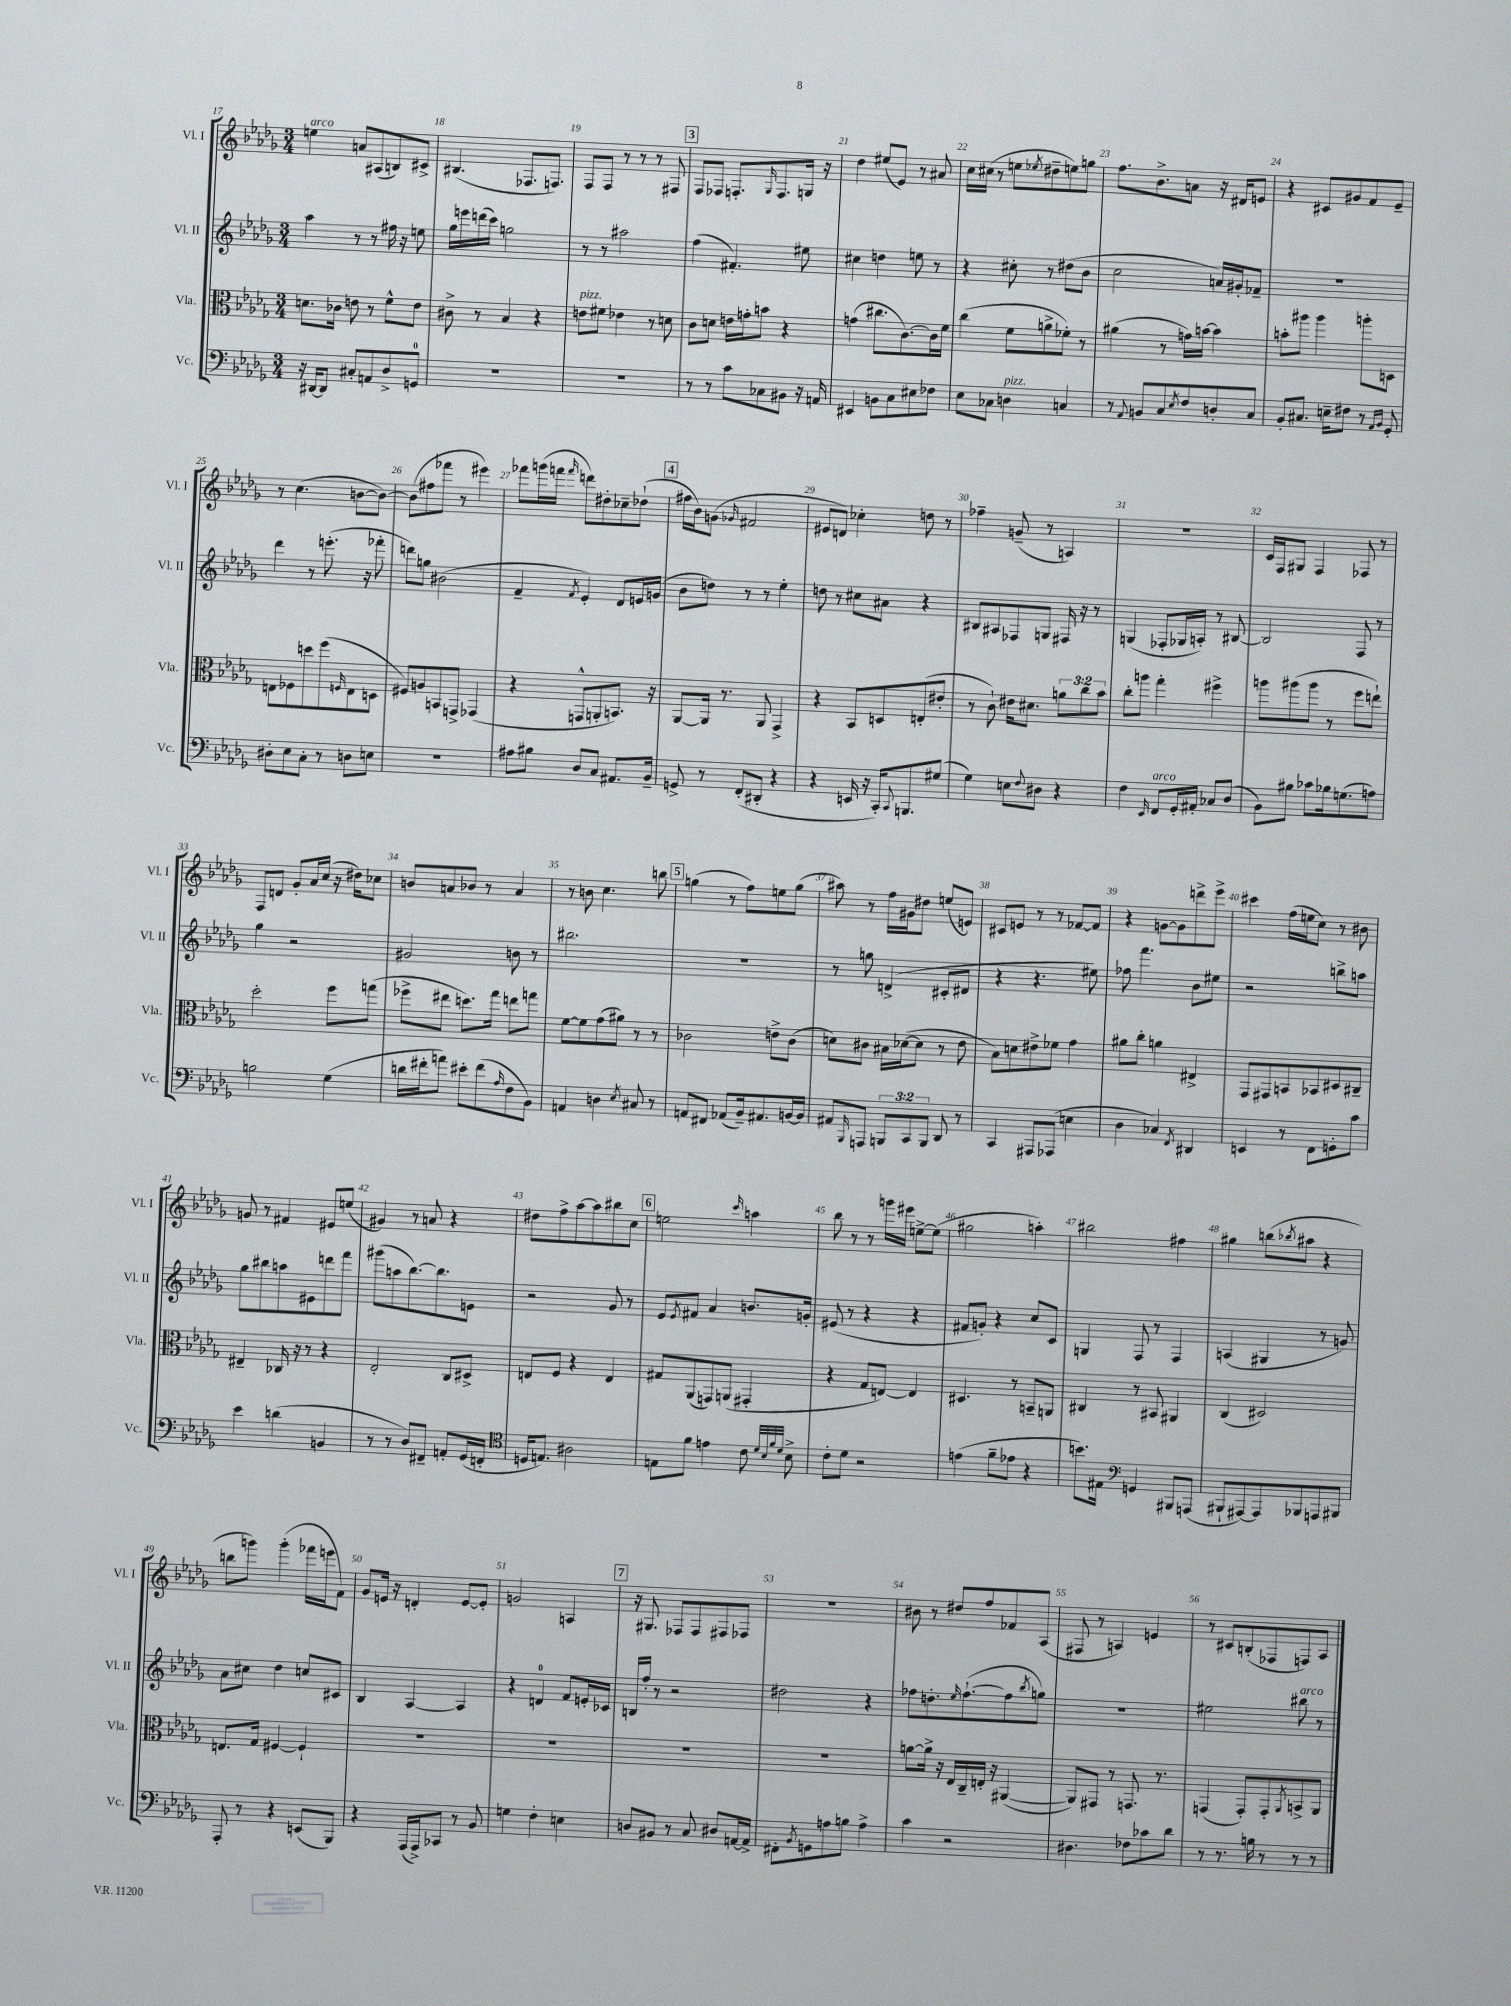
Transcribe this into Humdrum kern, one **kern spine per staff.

**kern	**kern	**kern	**kern
*part4	*part3	*part2	*part1
*staff4	*staff3	*staff2	*staff1
*I"Vc.	*I"Vla.	*I"Vl. II	*I"Vl. I
*I'Vc.	*I'Vla.	*I'Vl. II	*I'Vl. I
*clefF4	*clefC3	*clefG2	*clefG2
*k[b-e-a-d-g-]	*k[b-e-a-d-g-]	*k[b-e-a-d-g-]	*k[b-e-a-d-g-]
*M3/4	*M3/4	*M3/4	*M3/4
=17	=17	=17	=17
!	!	!	!LO:TX:a:i:t=arco
16r	8.dn\L	4aa-\	4een\
[16DD#X/KL	.	.	.
8DD#/J]	.	.	.
.	16c-X\Jk	.	.
8C#X'/L	8en\	8r	8an/L
8AAn/	8r	8r	(8A#X/
8D-^/	8f^^\L	16ff#X\	8Bn/)
.	.	16r	.
8GGn/J	8e\J	8een\	8c#X^/J
=18	=18	=18	=18
2.r	8c#X^\	16gg-\LL	(4.B#X/
.	.	16eeen\	.
.	8r	(16dddn\	.
.	.	16ccc\JJ)	.
.	4B-/	2ggn\	.
.	.	.	8.F-X/L
.	4r	.	.
.	.	.	8.Fn/J)
=19	=19	=19	=19
!	!LO:TX:a:i:t=pizz.	!	!
2.r	8en\L	8r	8F/L
.	8f#X\J	8r	8F/J
.	4e-X\	2aa#X\	8r
.	.	.	8r
.	8r	.	8r
.	8dn\	.	8F#X/
!!LO:REH:place=s1:t=3
=20	=20	=20	=20
8r	8c\L	(4ff\	8F/L
8r	8dn\J	.	8F-X/J
8c\L	16en\LL	4.f#X'/)	8.Fn'/L
.	16gn'\J	.	.
8C-X\	8bn\J	.	.
.	.	.	16qqG-/
.	.	.	8.F/
8BB#X\J	4r	.	.
16r	.	8ee#X\	16Gn/Jk
16AAn/	.	.	16r
=21	=21	=21	=21
4EE#X/	(4gn\	4cc#X\	4dd-\
8BBn\L	8.cc#X\L	4ddn\	(8ee#X/L
8C\	.	.	8e-/J)
.	[8.c\)	.	.
8E#X\	.	8een\	8r
8F-X\J	16c\L]	8r	8a#X/
.	16f\JJ	.	.
=22	=22	=22	=22
8E-\L	(4cc\	4r	16cc\LL
.	.	.	(16cc#X\JJ
8C-X\J	.	.	8r
!LO:TX:a:i:t=pizz.	!	!	!
4Dn\	8f\L	8cc#X'\	8een\L
.	.	.	8qee-X/
.	8an^\	8r	8dd#X~\
4Cn/	8f-X'\J)	(8dd#X\L	8een\)
.	8r	8b-\J	8ggn\J
=23	=23	=23	=23
8r	(4a#X\	2cc\	8.ff\L
8qqAA-/	.	.	.
8BBn/L	.	.	.
.	.	.	8.b-^\
8C/	8r	.	.
8qE-/	.	.	.
8F/	16gn\LL)	.	8an\J
.	[16bn\JJ	.	.
8Dn'/	4b\]	16an/LL)	16r
.	.	16g#X'/J	16d#X/KL
8C/J	.	8f-X~/J	8en/J
=24	=24	=24	=24
8BB-'/L	8bn'\L	2.r	4r
8.C#X/J	8aa#X\J	.	.
.	4aa#\	.	8c#X/L
16En~\KL	.	.	.
8F#X\J	.	.	8g#X/
8r	8aan'\L	.	8f/
16qqAA-/LL	.	.	.
16qqBB-/JJ	.	.	.
8GG-'/	8Dn\J	.	8e-~/J
!!LO:LB:g=z
=25	=25	=25	=25
8D#X'\L	8En\L	4ddd-\	8r
8E-\	8F-X\	.	(4.cc\
8C'\J	8ddn\	8r	.
8r	(8ff\	(8.eeen'\	.
.	16qqFn/	.	.
8Dn\L	8E\	.	[8bn\L
.	.	16r	.
8En\J	8Dn\J	8fff-X'\	8b\J_)
=26	=26	=26	=26
2.r	8F#X/L)	8dddn\L)	(8b\L]
.	8An/	8ggn\J	8ff#X\
.	8BBn/	(2b#X\	8fff-X\J
.	8GGn^/J	.	8r
.	(4GG-X/	.	4eee#X\)
=27	=27	=27	=27
8A#X\L	4r	4f~/	8fff-X\L
8B#X\J	.	.	(16gggn\L
.	.	.	16fffn\JJ
.	.	8qf/	16qqfff/
8D-/L	8GGn^^/L	4e-'/)	8dddn\L)
8C/J	8AAn'/	.	8dd#X'\
8.AA#X/L	8.BBn/J)	8d-/L	8cc-X~\
.	.	16en/L	(8dd-X`\J
16BB-~/Jk	16r	(16gn/JJ	.
!!LO:REH:place=s1:t=4
=28	=28	=28	=28
8GGn^/	[8AA-/L	8b-\L	16ff#X\LL
.	.	.	16b-\J)
8r	16AA-/Jk]	8ddn\J)	(8gn\J
.	8.r	.	.
.	.	.	16qqg-X/
(8FF'/L	.	8r	2f#X/
8DD#X'/J	8AA-/	8r	.
4r	4GG-^/	4ee-'\	.
=29	=29	=29	=29
4r	4r	8ddn\	8e#X/L
.	.	8r	8dn/J)
16EEn/	8BB-/L	8cc#X\L	4cc-X'\
16r	.	.	.
16CC'/KL)	8Dn/	8a#X\J	.
8qqCC/	.	.	.
8.BBBn/	.	.	.
.	(8En'/	4r	8ddn\
(8G#X/J	8e#X'/J	.	8r
=30	=30	=30	=30
4G-\)	8r	8B#X/L	4ff-X~\
.	8c`\)	8A#X/	.
8En\L	16e#X\KL	8F-X/	(8gn~/
.	8.d#X\J	.	.
8qqF/	.	.	.
8D#X\J	.	8Gn/J	8r
4r	12an\L	16F#X/	4An/)
.	.	16r	.
.	12cc\	.	.
.	.	8r	.
.	12b-\J	.	.
=31	=31	=31	=31
4F\	8cc'\L	(4Gn/	2.r
.	8aan\J	.	.
16qqEE-/	.	.	.
!LO:TX:a:i:t=arco	!	!	!
8FF/L	4gg-'\	8F-X'/L	.
16GG-'/L	.	16G-X/L	.
16AA#X'/JJ	.	16An'/JJ)	.
8C-X/L	4ff#X^\	8r	.
(8D-/J	.	[8B#X/	.
=32	=32	=32	=32
8BB-\L)	8aan\L	2B#/]	16c/LL
.	.	.	16F/J
8B#X\J	(8aa#X\	.	8G#X/J
8c-X\L	8aa#\J	.	4F/
16B-X\k	8r	.	.
(8.Gn\	.	.	.
.	8ff\L	8F/	8F-X/
8An\J)	8een`\J)	8r	8r
!!LO:LB:g=z
=33	=33	=33	=33
2Bn\	2dd-'\	4gg-\	8F/L
.	.	.	8dn/J
.	.	2r	8g-'/L
.	.	.	16a-/L
.	.	.	(16cc/JJ
(4G-\	8ff\L	.	16r
.	.	.	16dd#X\KL)
.	(8ggn\J	.	8cc-X\J
=34	=34	=34	=34
16dn\LL	8ff-X^\L	2g#X/	8bn/L
16f#X'\J	.	.	.
8an\J)	8ee#X\J	.	8an/
8e#X'\L	8.ddn\L)	.	8b-X/J
(8f#\	.	.	8r
.	16gg-\Jk	.	.
16qqA-/	.	.	.
8F\	8een\L	8bn\	4a/
8BB-\J)	8ggn\J	8r	.
=35	=35	=35	=35
4AAn/	[8f\L	2.bb#X\	8r
.	8f\]	.	8bn\
4Dn\	(8g-\	.	4.cc\
.	8a#X\J)	.	.
8qE-/	.	.	.
8C#X/	8r	.	.
8r	8r	.	8bbn\
!!LO:REH:place=s1:t=5
=36	=36	=36	=36
8AAn/L	2c-X\	2.r	(4ggn\
8FF#X/J	.	.	.
(8AA-X/L	.	.	8r
16BB-~/k)	.	.	8ff\L)
8.AA#X/	.	.	.
.	8en^\L	.	8een\
[16BBn/L	(8c-\J	.	(8gg\J
16BB/JJ]	.	.	.
=37	=37	=37	=37
8AA#X/L	8dn\L)	8r	8aa#X\)
16qqBBB-/	.	.	.
8AAAn/J	8c#X\J	8ggn\	8r
12BBBn/L	16B#X\LL	(4dn^/	16ff\LL
.	([16d-X\J	.	16g#X\J
12CC/	.	.	.
.	8d-\J]	.	8dd#X\J
12BBB/J	.	.	.
8DD-/	8r	8c#X'/L	(8een/L
8r	8e-\	8d#X/J	8en/J)
=38	=38	=38	=38
4CC/	8B-\L)	4r	8c#X/L
.	8dn\	.	8en/J
8AAA#X/L	8e#X^\	4.r	8r
(8AAA-X/J	8f-X\J	.	8r
4En\	4g-\	.	[8f-X/L
.	.	8ee#X\)	8f-/J]
=39	=39	=39	=39
4D-\	8a#X\L	8ff-X\	4r
.	8cc'\J	4.fff\	.
4C-X/)	4an\	.	[8gn\L
.	.	.	8g\]
8qFF/	.	.	.
4DD#X/	4E#X^/	8b-\L	8dddn^\
.	.	8ee#X\J	8eee-^\J
=40	=40	=40	=40
4EEn/	8GG-/L	2r	4ccc#X\
.	8GG#X/	.	.
8r	8BBn/	.	(16ff\LL
.	.	.	16een\J
8FF\L	8BB-X/	.	8cc\J)
8GGn'\	8D#X/	8bbn^\L	8r
8c\J	8C#X~/J	8aan\J	8b#X\
!!LO:LB:g=z
=41	=41	=41	=41
4e-\	4E#X~/	8gg-\L	8gn/
.	.	8bb#X\	8r
(4dn\	16C-X/	8aan\	4f#X/
.	16r	.	.
.	8r	8e#X\	.
4BBn/	4r	8dddn\	8e#X/L
.	.	8fff\J	(8een/J
=42	=42	=42	=42
8r	2E-'/	(8ggg#X\L	4g#X/)
8r	.	8aan\	.
8D-/L)	.	[8.bb-\)	8r
8FF#X~/J	.	.	8an/
.	.	8.bb-\]	.
8AAn'/L	8C/L	.	4r
(16GG-/L	8D#X^/J	8en\J	.
16FFn'/JJ	.	.	.
=43	=43	=43	=43
*clefC4	*	*	*
16Dn/KL	8En/L	2r	8dd#X\L
8.En/J)	.	.	.
.	8F/J	.	8ff^\
2A#X\	4r	.	[8aa-\
.	.	.	8aa-\]
.	4E/	8g-/	8bb#X\
.	.	8r	8cc\J
!!LO:REH:place=s1:t=6
=44	=44	=44	=44
8En\L	8G#X/L	8e-/L	2een\
.	.	8qe-/	.
8f\J	(8AA-/	8f#X/J	.
4en\	8GGn/)	4a-/	.
.	(8AAn/J	.	.
.	.	.	16qqccc/
8c\	4GG#X'/	8.bn/L	4aan\
32qqd-/LLL	.	.	.
32qqB-/	.	.	.
32qqf/	.	.	.
32qqd-/JJJ	.	.	.
8B-^\	.	.	.
.	.	16gn'/Jk	.
=45	=45	=45	=45
8c'\L	4r	(8e#X/	8bb-\
8d-\J	.	8r	8r
2r	8G-/L	4r	8r
.	[8En/J)	.	16gggn\LL
.	.	.	16eee#X\JJ
.	4E/]	4r	[8een^\L
.	.	.	(8ee\J]
=46	=46	=46	=46
(4en\	4.D#X/	8f#X/L	2gg#X\
.	.	8gn'/J)	.
8f~\L	.	4r	.
8e-X\J	8r	.	.
4r	8BBn~/L	8cc/L	4aan'\)
.	8AAn/J	8c/J	.
=47	=47	=47	=47
8.bn\L)	4C#X/	4Gn/	2bb#X\
16E#X\Jk	.	.	.
*clefF4	*	*	*
4GGn/	8r	8F/	.
.	8BB#X/	8r	.
8BBB#X/L	4AA#X/	4F/	4ff#X\
(8AAAn/J	.	.	.
=48	=48	=48	=48
8BBB#X`/L	(4C/	(4An/	4gg#X\
[8AAA#X/)	.	.	.
8AAA#/]	2D#X/)	4G#X/	(8bbn\L
.	.	.	8qbb-X/
8BBB-X/	.	.	8aa#X\J
8AAAn/	.	8r	4r
8BBB#X/J	.	8gn/)	.
!!LO:LB:g=z
=49	=49	=49	=49
8AAA-'/	8.En/L	8a-\L	8bbn\L
8r	.	8cc#X\J	8gggn\J)
.	16G-/Jk	.	.
4r	[4F#X/	4dd-\	(4ggg'\
(8EEn/L	4F#`/]	8ccn/L	16fff-X\LL
.	.	.	16eeen\J
8BBB-/J)	.	8c#X/J	8f\J)
=50	=50	=50	=50
4r	2.r	4B-/	8g-/L
.	.	.	16en/Jk
.	.	.	16r
(16AAA-/LL	.	[4A-/	4dn'/
16AAA-^/J)	.	.	.
8CC-X/J	.	.	.
8r	.	4A-/]	[8e/L
8BB-/	.	.	8e'/J]
=51	=51	=51	=51
4Gn\	2.r	4r	2gn/
4F'\	.	4dn/	.
4En\	.	8f/L	4An/
.	.	16en'/L	.
.	.	16c-X/JJ	.
!!LO:REH:place=s1:t=7
=52	=52	=52	=52
8Dn/L	2.r	16Bn/LL	16r
.	.	16ff'/JJ	8.G#X/
8BB#X/J	.	8r	.
8r	.	2r	8F-X/L
8C/	.	.	8F-/
8D#X/L	.	.	8F#X/
[16AAn/L	.	.	8F-X/J
16AA^/JJ]	.	.	.
=53	=53	=53	=53
8FF#X'\L	2.r	2dd#X\	2.r
8qBB-/	.	.	.
8GGn\	.	.	.
8An\	.	.	.
8Bn\J	.	.	.
4A^\	.	4r	.
=54	=54	=54	=54
4c\	[8an\L	8ff-X\L	8b#X\
.	16a^\Jk]	8.ddn'\	8r
.	16r	.	.
2r	16E-/LL	.	8dd#X/L
.	.	16qqee-/	.
.	16C~/	([8.ff-`\	.
.	16En'/JJ	.	8ff/
.	16r	.	.
.	([4AA#X/	8ff-\]	8f-X/
.	.	8qbb-/	.
.	.	8ggn\J)	(8A-/J
=55	=55	=55	=55
4.D#X\	8AA#/L])	2.r	8F#X/
.	8GG#X/J	.	8r
.	8r	.	4An/)
8F-X\L	8.GGn/	.	.
8c-X\	.	.	4en/
.	8.r	.	.
8d-\J	.	.	.
=56	=56	=56	=56
8r	(4GGn/	2ee#X\	8r
8.r	.	.	8c#X/L
.	8GG'/L)	.	(8Bn'/
16Bn\	.	.	.
8r	8GG'/	.	8F-X/
.	8qAA-/	.	.
!	!	!LO:TX:a:i:t=arco	!
8r	8BBn^/	8bb#X\	8Fn/)
8r	8AA-/J	8r	8A-/J
==	==	==	==
*-	*-	*-	*-
